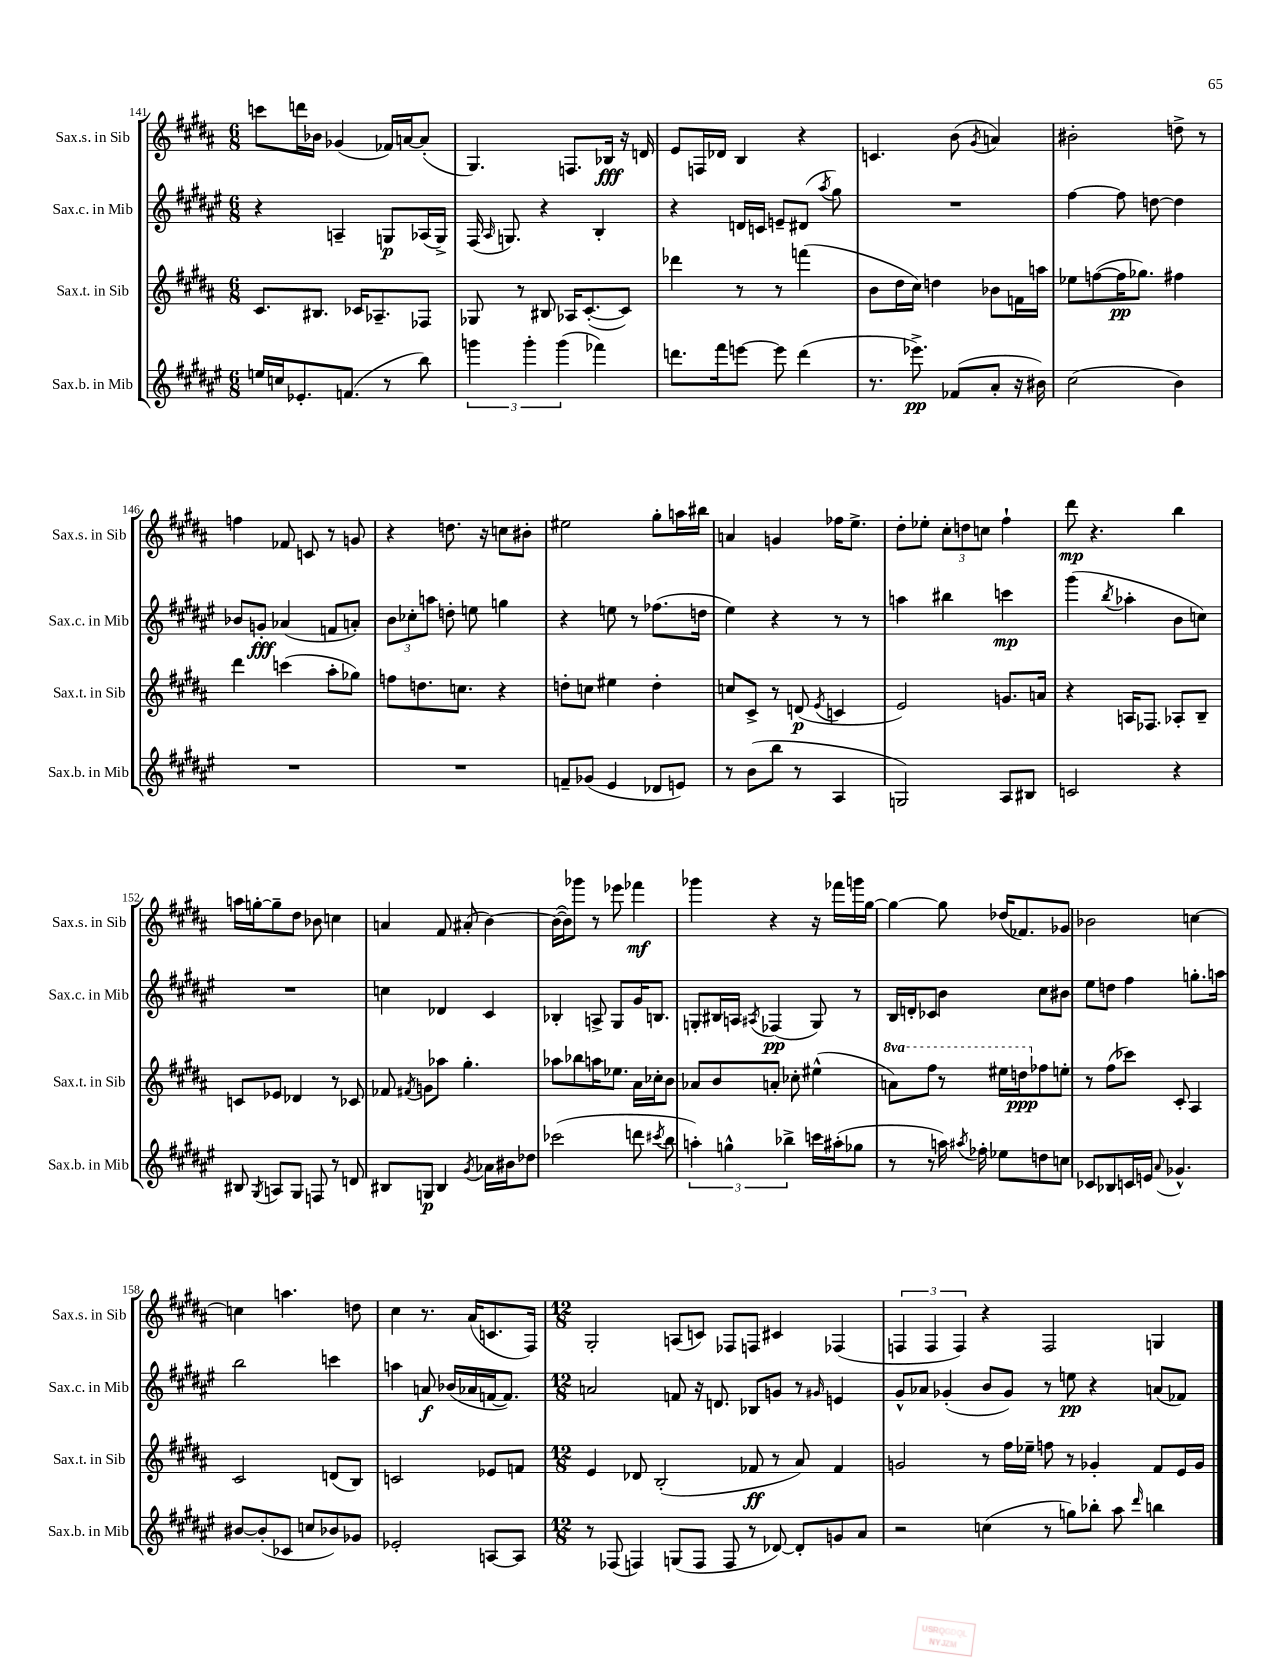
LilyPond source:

<<
\new StaffGroup <<
\new Staff = "s0" \with { instrumentName = "Sax.s. in Sib" shortInstrumentName = "Sax.s. in Sib" } {
    \clef treble \key b \major \numericTimeSignature \time 6/8
    \autoBeamOff c'''8[ d'''16 bes'16] ges'4( fes'16[) a'16~ a'8]-.( |
    gis4.) f8.[ bes16]\fff r16 d'16 |
    e'8[ f16 des'16] b4 r4 |
    c'4. b'8( \acciaccatura { gis'8 } a'4) |
    bis'2-. d''8-> r8 |
    f''4 fes'8 c'8 r8 g'8 |
    r4 d''8. r16 c''8[ bis'8]-. |
    eis''2 gis''8[-. a''16 bis''16] |
    a'4 g'4 fes''16[ e''8.]-> |
    dis''8[-. ees''8]-. \tuplet 3/2 { cis''8[-. d''8 c''8] } fis''4-! |
    dis'''8\mp r4. b''4 |
    a''16[ g''16~-. g''8-- dis''8] bes'8 c''4 |
    a'4 fis'8 ais'8-.( b'4~) |
    b'16[~( b'16) ges'''8] r8 ees'''8 fes'''4\mf |
    ges'''4 r4 r16 fes'''16[ g'''16 gis''16]~ |
    gis''4~ gis''8 des''16[( fes'8.) ges'8] |
    bes'2 c''4~ |
    c''4 a''4. d''8 |
    cis''4 r8. ais'16[( c'8. fis16]) |
    \numericTimeSignature \time 12/8 gis2-. a8[( c'8]) fes8[ f8] cis'4 fes4( |
    \tuplet 3/2 { f4 f4 f4) } r4 f2 g4 \bar "|." |
}
\new Staff = "s1" \with { instrumentName = "Sax.c. in Mib" shortInstrumentName = "Sax.c. in Mib" } {
    \clef treble \key fis \major \numericTimeSignature \time 6/8
    \autoBeamOff r4 a4-- g8[\p aes16( g16]->) |
    fis16( \grace { ais16 } g8.) r4 b4-. |
    r4 d'16[ c'16] e'8[-- dis'8]( \acciaccatura { ais''8 } gis''8) |
    R2. |
    fis''4~ fis''8 d''8~ d''4 |
    bes'8[ g'8]-.\fff aes'4( f'8[ a'8]-.) |
    \tuplet 3/2 { b'8[ ces''8-. a''8] } d''8-. e''8 g''4 |
    r4 e''8 r8 fes''8.[( d''16] |
    eis''4) r4 r8 r8 |
    a''4 bis''4 c'''4\mp |
    gis'''4( \acciaccatura { b''8 } aes''4-. b'8[ c''8]) |
    R2. |
    c''4 des'4 cis'4 |
    bes4-. a8-> gis8[ gis'16 b8.] |
    g8[-. bis16 a16] \acciaccatura { ais8 } fes4\pp( g8) r8 |
    b16[ d'16-. ces'8] b'4 cis''8[ bis'8] |
    eis''8[ d''8] fis''4 g''8.[-. a''16] |
    b''2 c'''4 |
    a''4 a'8\f bes'16[( aes'16 f'16~ f'8.]) |
    \numericTimeSignature \time 12/8 a'2 f'8 r16 d'8. bes8[ g'8] r8 \grace { gis'16 } e'4 |
    gis'8[-^ aes'8] ges'4-.( b'8[ ges'8]) r8 e''8\pp r4 a'8[( fes'8]) \bar "|." |
}
\new Staff = "s2" \with { instrumentName = "Sax.t. in Sib" shortInstrumentName = "Sax.t. in Sib" } {
    \clef treble \key b \major \numericTimeSignature \time 6/8 \set Staff.ottavationMarkups = #ottavation-simple-ordinals
    \autoBeamOff cis'8.[ bis8.] ces'16[ aes8.-- fes8] |
    ges8 r8 bis8 aes16[ cis'8.~-.( cis'8]) |
    des'''4 r8 r8 f'''4( |
    b'8[ dis''16 cis''16]) d''4 bes'8[ f'16 a''16] |
    ees''8[ f''8~( f''16\pp ges''8.]) fis''4 |
    dis'''4 c'''4( ais''8[-. ges''8]) |
    f''8[ d''8. c''8.] r4 |
    d''8[-. c''8] eis''4 d''4-. |
    c''8[ cis'8]-> r8 d'8\p( \acciaccatura { e'8 } c'4 |
    e'2) g'8.[ a'16] |
    r4 a16[ fes8.] aes8[-. b8]-- |
    c'8[ ees'8] des'4 r8 ces'8 |
    fes'8 \acciaccatura { fis'8 } g'8[ aes''8] gis''4.-. |
    aes''8[ bes''8 a''16 ees''8.] ais'16[ ces''16-. b'8] |
    aes'8[ b'8 a'8]-. ces''8-. eis''4-^( |
    \ottava #1 a''8[) fis'''8] r8 eis'''16[ d'''16\ppp \ottava #0 fes''8 e''!8]-. |
    r8 fis''8[( ces'''8]) cis'8-. ais4 |
    cis'2 d'8[( b8]) |
    c'2 ees'8[ f'8] |
    \numericTimeSignature \time 12/8 e'4 des'8 b2-.( fes'8\ff r8 ais'8) fes'4 |
    g'2 r8 fis''16[ ees''16]-- f''8 r8 ges'4-. fis'8[ e'16 ges'16] \bar "|." |
}
\new Staff = "s3" \with { instrumentName = "Sax.b. in Mib" shortInstrumentName = "Sax.b. in Mib" } {
    \clef treble \key fis \major \numericTimeSignature \time 6/8
    \autoBeamOff e''16[ c''16 ees'8.-. f'8.]( r8 b''8) |
    \tuplet 3/2 { g'''4 g'''4-. g'''4( } fes'''4) |
    d'''8.[ fis'''16 e'''8]~ e'''8 d'''4( |
    r8. ees'''8.->\pp) fes'8[( ais'8]-. r16 bis'16) |
    cis''2( b'4) |
    R2. |
    R2. |
    f'8[-- ges'8]( eis'4 des'8[ e'8]) |
    r8 b'8[( b''8] r8 ais4 |
    g2) ais8[ bis8] |
    c'2 r4 |
    bis8 \acciaccatura { gis8 } a8[ gis8] f8 r8 d'8 |
    bis8[ g8]\p bis4 \acciaccatura { gis'8 } aes'16[ bis'16 des''8] |
    ces'''2( d'''8 \acciaccatura { cis'''8 } b''8 |
    \tuplet 3/2 { a''4-.) g''4-^ bes''4-> } c'''16[ ais''16-.( ges''8] |
    r8 r8 a''16) \acciaccatura { ais''8 } fes''16-. ees''8[ d''8 c''8] |
    ces'8[ bes8 c'16 e'16] \appoggiatura { ais'8 } ges'4.-^ |
    bis'8[~ bis'8-.( ces'8] c''8[ bes'8) ges'8] |
    ees'2-. a8[~ a8] |
    \numericTimeSignature \time 12/8 r8 fes8( f4) g8[( f8] f8 r8 des'8~) des'8[-. g'8 ais'8] |
    r2 c''4( r8 g''8[) bes''8]-. ais''8 \grace { dis'''16 } b''4 \bar "|." |
}
>>
>>
\layout { \context { \Score currentBarNumber = #141 } }
